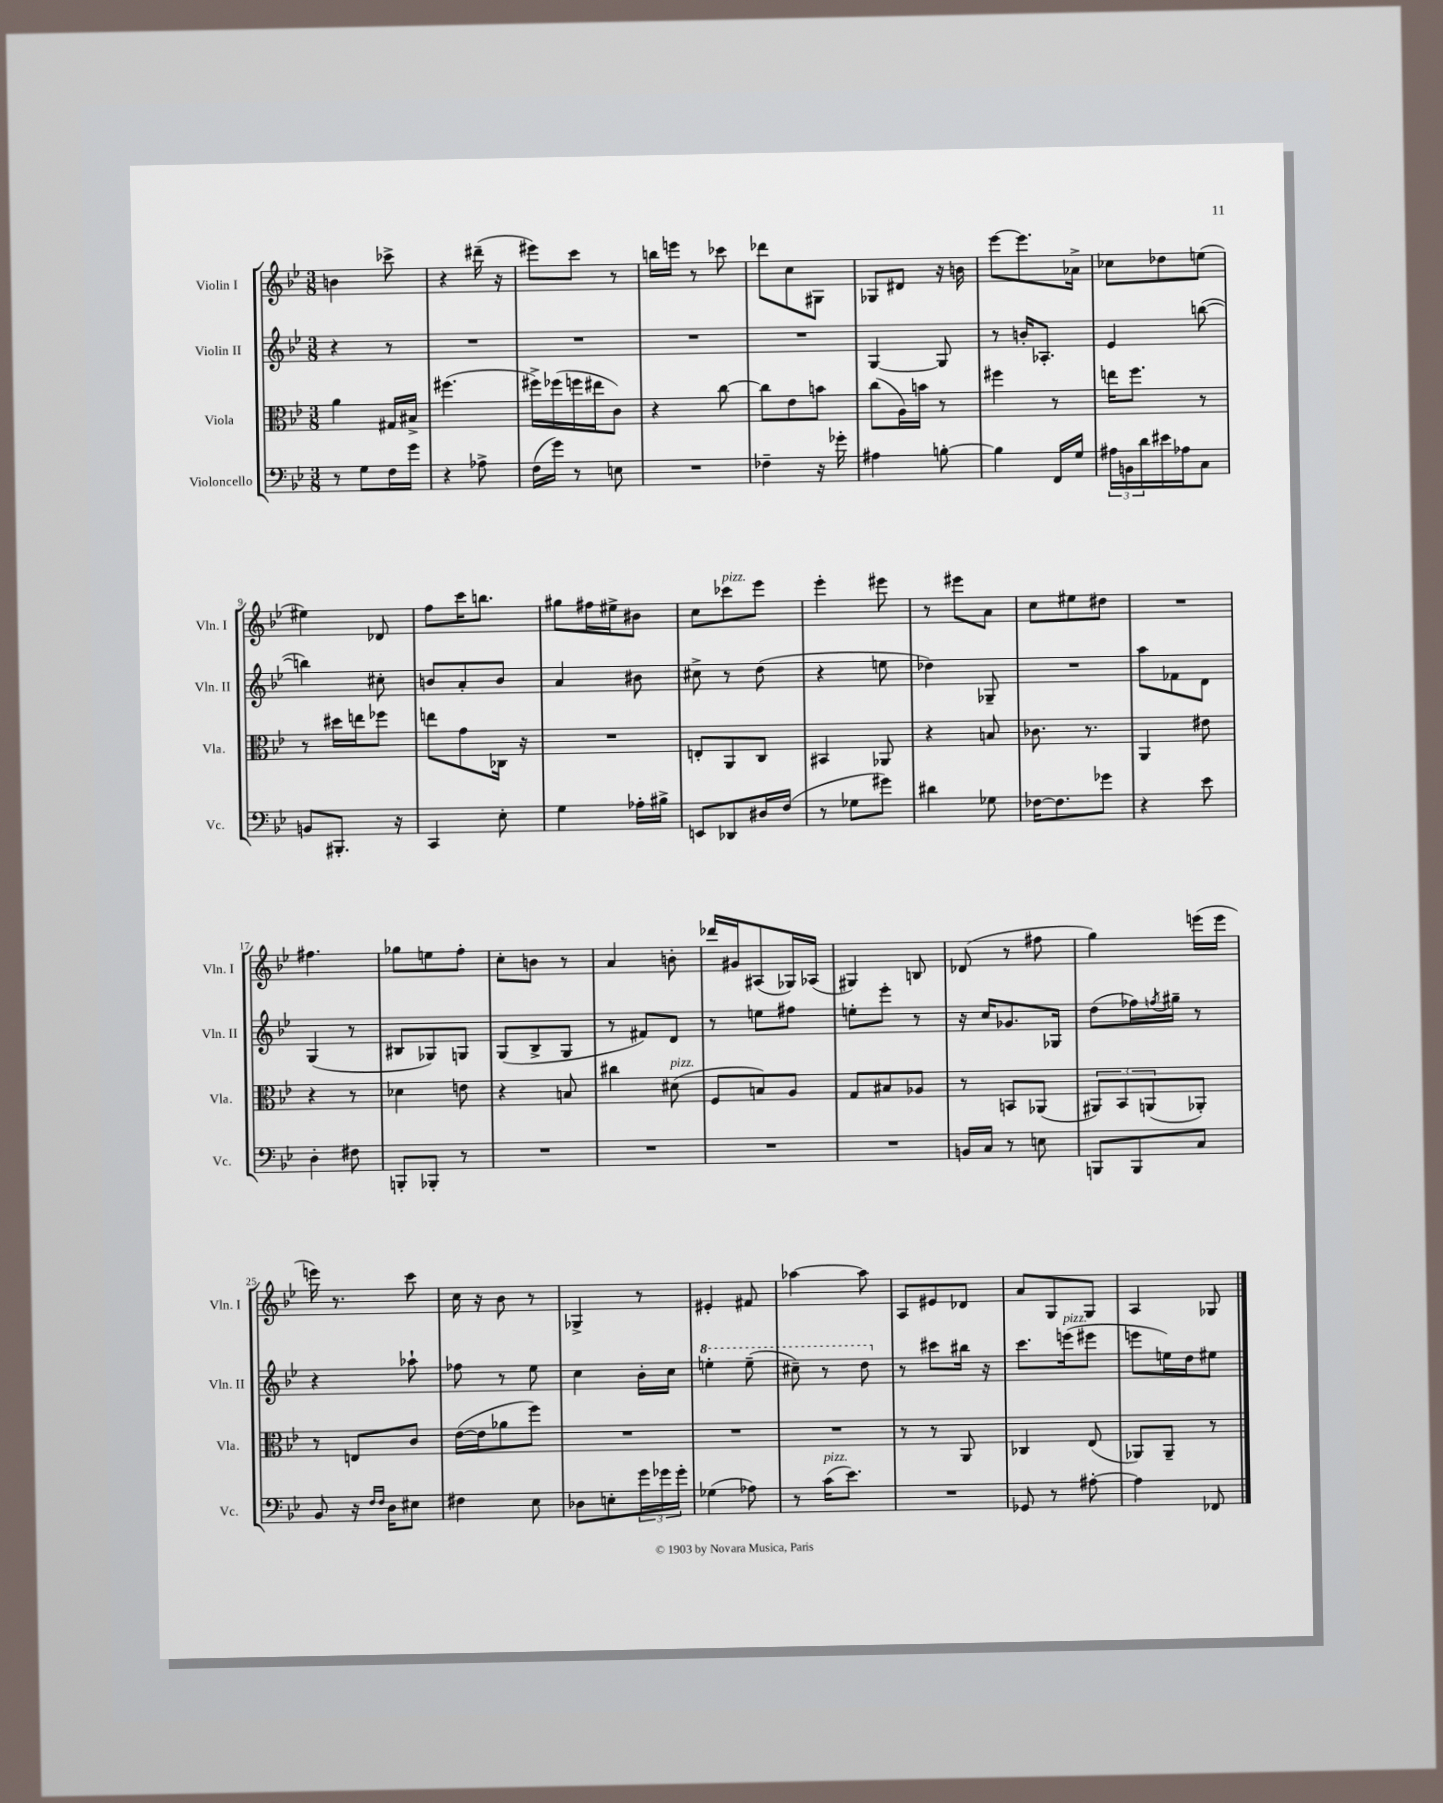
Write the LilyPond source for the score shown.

<<
\new StaffGroup <<
\new Staff = "s0" \with { instrumentName = "Violin I" shortInstrumentName = "Vln. I" } {
    \clef treble \key bes \major \numericTimeSignature \time 3/8
    b'4 ces'''8-> |
    r4 dis'''16--( r16 |
    eis'''8) c'''8 r8 |
    b''16 e'''16 r8 ces'''8 |
    des'''8 c''8 gis8 |
    ges8 dis'8 r16 b'16 |
    ees'''8~ ees'''8. aes'16-> |
    ces''8 des''8 e''8( |
    eis''4) des'8 |
    f''8 c'''16 b''8. |
    gis''8 fis''16 eis''16-> bis'8 |
    c''8 ces'''8^\markup { \italic "pizz." } ees'''8 |
    ees'''4-. eis'''8 |
    r8 eis'''8 a'8 |
    c''8 eis''8 dis''8 |
    R4. |
    fis''4. |
    ges''8 e''8 f''8-. |
    c''8-. b'8 r8 |
    a'4 b'8-. |
    des'''16 gis'16 ais8( ges16) aes16( |
    gis4) b8 |
    des'8( r8 fis''8 |
    g''4) e'''16( e'''16 |
    e'''16) r8. c'''8 |
    c''16 r16 bes'8 r8 |
    ges4-> r8 |
    eis'4-. fis'8 |
    aes''4~ aes''8 |
    a8 eis'8 des'8 |
    a'8 g8 g8 |
    a4 ges8 \bar "|." |
}
\new Staff = "s1" \with { instrumentName = "Violin II" shortInstrumentName = "Vln. II" } {
    \clef treble \key bes \major \numericTimeSignature \time 3/8
    r4 r8 |
    R4. |
    R4. |
    R4. |
    R4. |
    g4~ g8 |
    r8 b'16-. aes8.-. |
    ees'4 b''8~( |
    b''4) cis''8-. |
    b'8 a'8-. b'8 |
    a'4 bis'8 |
    cis''8-> r8 d''8( |
    r4 e''8 |
    des''4) ges8-- |
    R4. |
    a''8 fes'8 d'8 |
    g4( r8 |
    bis8 ges8) g8 |
    g8( bes8-> g8 |
    r8 fis'8) d'8 |
    r8 e''8 fis''8 |
    e''8-. ees'''8-. r8 |
    r16 c''16 ges'8. ges16 |
    d''8( fes''16) \acciaccatura { f''8 } gis''16-- r8 |
    r4 aes''8-! |
    fes''8 r8 ees''8 |
    c''4 bes'16-. c''16 |
    \ottava #1 e'''4-. e'''8--( |
    cis'''8--) r8 d'''8 \ottava #0 |
    r8 cis'''8 bis''16 r16 |
    c'''8. e'''16^\markup { \italic "pizz." }( eis'''8 |
    e'''8 e''16) d''16 eis''8 \bar "|." |
}
\new Staff = "s2" \with { instrumentName = "Viola" shortInstrumentName = "Vla." } {
    \clef alto \key bes \major \numericTimeSignature \time 3/8
    a'4 gis16 bis16-> |
    fis''4.( |
    fis''16->) fes''16( f''16 eis''16 c'8) |
    r4 c''8~ |
    c''8 ees'8 b'8 |
    c''8( a16) b'16 r8 |
    fis''4 r8 |
    e''16 f''8. r8 |
    r8 dis''16 e''16 fes''8 |
    e''8 g'8 ces16 r16 |
    R4. |
    e8-. a,8 c8 |
    bis,4 aes,8 |
    r4 b8 |
    ces'8. r8. |
    a,4 eis'8 |
    r4 r8 |
    des'4 e'8 |
    r4 b8 |
    cis''4 dis'8^\markup { \italic "pizz." }( |
    f8 b8) a8 |
    g8 bis8 aes8 |
    r8 b,8 aes,8( |
    \tuplet 3/2 { ais,8) bes,8 a,8( } aes,8-.) |
    r8 e8 c'8 |
    ees'16~( ees'16 aes'8 f''8) |
    R4. |
    R4. |
    R4. |
    r8 r8 a,8 |
    ces4 ees8( |
    aes,8) aes,8-- r8 \bar "|." |
}
\new Staff = "s3" \with { instrumentName = "Violoncello" shortInstrumentName = "Vc." } {
    \clef bass \key bes \major \numericTimeSignature \time 3/8
    r8 g8 f16 g'16 |
    r4 aes8-> |
    f16( g'16) r8 e8 |
    R4. |
    fes4-- r16 ges'16-. |
    ais4 b8~-. |
    b4 f,16 g16 |
    \tuplet 3/2 { ais16 b,16 d'16 } eis'16 aes16 c8 |
    b,8 bis,,8.-. r16 |
    c,4 ees8-. |
    g4 aes16-. bis16-> |
    e,8 des,8 dis16 f16( |
    r8 ges8 gis'8) |
    dis'4 ges8 |
    fes16~ fes8. ges'8 |
    r4 ees'8 |
    d4-. fis8 |
    b,,8-. bes,,8-. r8 |
    R4. |
    R4. |
    R4. |
    R4. |
    b,16 c16 r8 e8 |
    b,,8 b,,8 c8 |
    bes,8 r16 \grace { f16 f16 } d16 eis8 |
    fis4 ees8 |
    des8 e8-. \tuplet 3/2 { g'16 ges'16 ges'16-. } |
    ges4( aes8) |
    r8 c'16^\markup { \italic "pizz." }( ees'8.) |
    R4. |
    ges,8 r8 ais8~-. |
    ais4 fes,8 \bar "|." |
}
>>
>>
